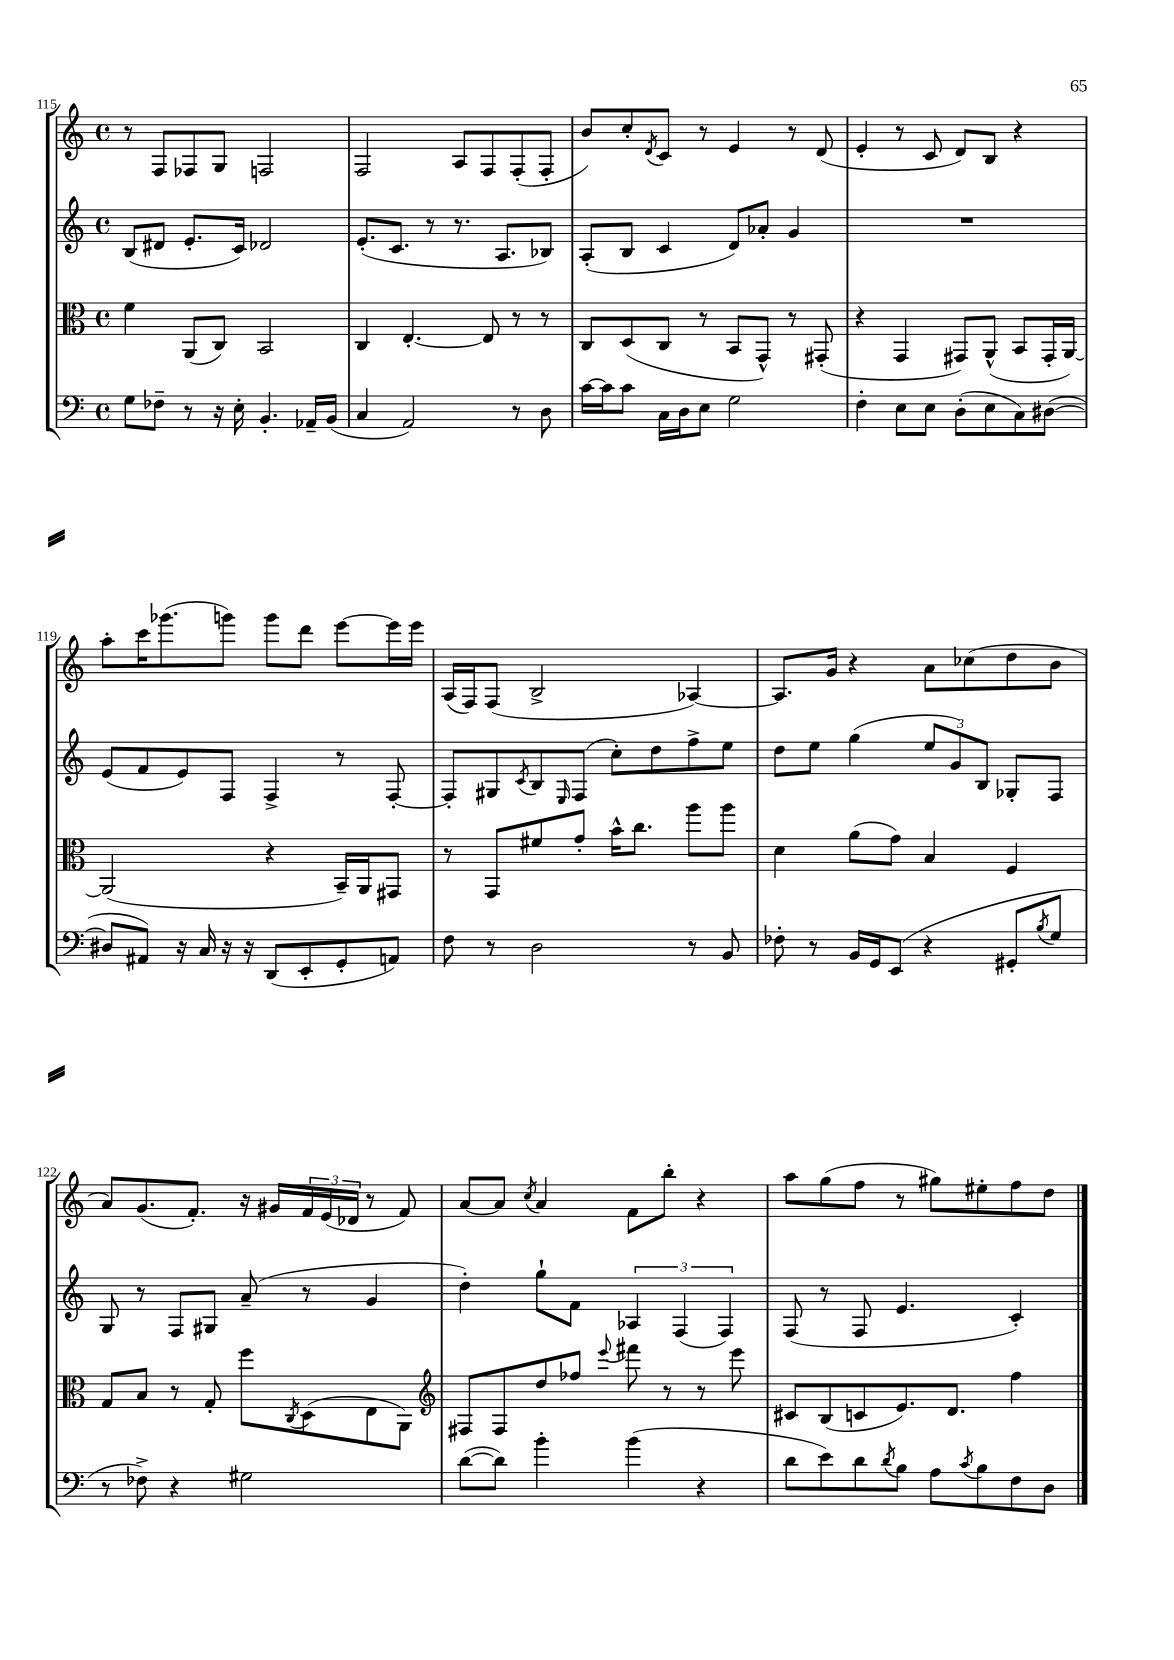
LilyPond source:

<<
\new StaffGroup <<
\new Staff = "s0" {
    \clef treble \key c \major \defaultTimeSignature \time 4/4
    r8 f8 fes8 g8 f2 |
    f2 a8 f8 f8-.( f8-. |
    b'8) c''8-. \acciaccatura { d'8 } c'8 r8 e'4 r8 d'8( |
    e'4-. r8 c'8 d'8) b8 r4 |
    a''8-. c'''16 ges'''8.( g'''8) g'''8 d'''8 e'''8~ e'''16 e'''16 |
    a16( f16) f8( b2-> aes4~) |
    aes8. g'16 r4 a'8 ces''8( d''8 b'8 |
    a'8) g'8.( f'8.-.) r16 gis'16 \tuplet 3/2 { f'16 e'16( des'16 } r8 f'8) |
    a'8~ a'8 \acciaccatura { c''8 } a'4 f'8 b''8-. r4 |
    a''8 g''8( f''8 r8 gis''8) eis''8-. f''8 d''8 \bar "|." |
}
\new Staff = "s1" {
    \clef treble \key c \major \defaultTimeSignature \time 4/4
    b8( dis'8 e'8.-. c'16) des'2 |
    e'8.-.( c'8. r8 r8. a8. bes8) |
    a8-.( b8 c'4 d'8) aes'8-. g'4 |
    R1 |
    e'8( f'8 e'8) f8 f4-> r8 f8~-. |
    f8-. gis8 \acciaccatura { c'8 } b8 \grace { e16 } f8( c''8-.) d''8 f''8-> e''8 |
    d''8 e''8 g''4( \tuplet 3/2 { e''8 g'8) b8 } ges8-. f8 |
    g8 r8 f8 gis8 a'8--( r8 g'4 |
    d''4-.) g''8-! f'8 \tuplet 3/2 { aes4 f4( f4) } |
    f8( r8 f8 e'4. c'4-.) \bar "|." |
}
\new Staff = "s2" {
    \clef alto \key c \major \defaultTimeSignature \time 4/4
    f'4 a,8( c8) b,2 |
    c4 e4.~-. e8 r8 r8 |
    c8 d8( c8 r8 b,8 g,8-^) r8 gis,8-.( |
    r4 g,4 gis,8) a,8-^( b,8 gis,16-. a,16~) |
    a,2( r4 b,16--) a,16 gis,8 |
    r8 g,8 fis'8 g'8-. b'16-^ c''8. a''8 a''8 |
    d'4 a'8( g'8) b4 f4 |
    g8 b8 r8 g8-. f''8 \acciaccatura { c8 } d8( e8 a,8) |
    \clef treble fis8 fis8 d''8 fes''8 \appoggiatura { e'''8 } fis'''8 r8 r8 e'''8 |
    cis'8 b8( c'8 e'8.) d'8. f''4 \bar "|." |
}
\new Staff = "s3" {
    \clef bass \key c \major \defaultTimeSignature \time 4/4
    g8 fes8-- r8 r16 e16-. b,4.-. aes,16-- b,16( |
    c4 a,2) r8 d8 |
    c'16~ c'16 c'8 c16 d16 e8 g2 |
    f4-. e8 e8 d8-.( e8 c8) dis8~( |
    dis8 ais,8) r16 c16 r16 r16 d,8( e,8-. g,8-. a,8) |
    f8 r8 d2 r8 b,8 |
    fes8-. r8 b,16 g,16 e,8( r4 gis,8-. \acciaccatura { b8 } g8 |
    r8 fes8->) r4 gis2 |
    d'8~( d'8) b'4-. b'4( r4 |
    d'8 e'8) d'8 \acciaccatura { d'8 } b8 a8 \acciaccatura { c'8 } b8 f8 d8 \bar "|." |
}
>>
>>
\layout { \context { \Score currentBarNumber = #115 } }
